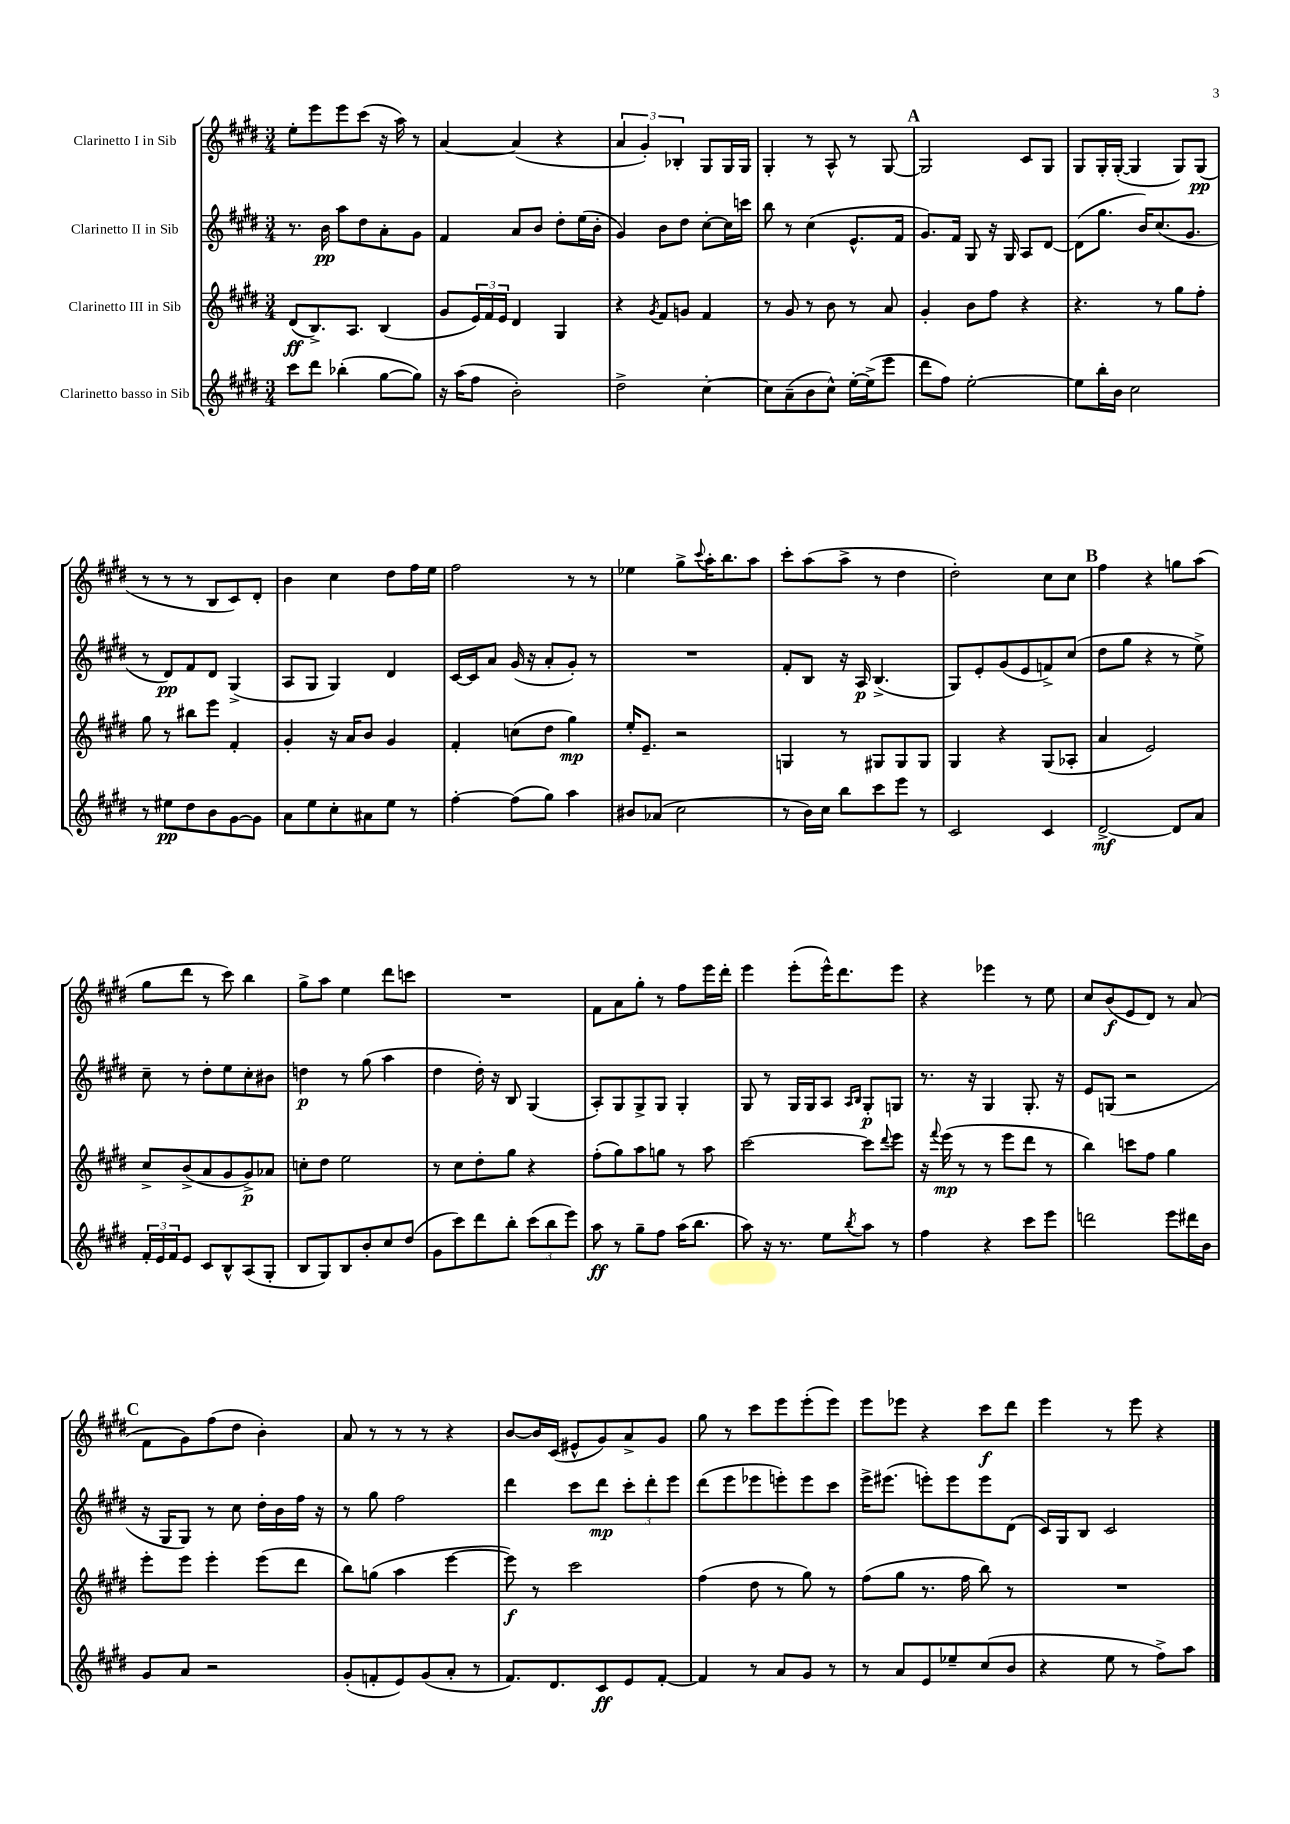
<<
\new StaffGroup <<
\new Staff = "s0" \with { instrumentName = "Clarinetto I in Sib" } {
    \clef treble \key e \major \numericTimeSignature \time 3/4
    e''8-. e'''8 e'''8 cis'''8( r16 a''16) r8 |
    a'4~ a'4( r4 |
    \tuplet 3/2 { a'4 gis'4-.) bes4-. } gis8 gis16 gis16 |
    gis4-. r8 a8-^ r8 gis8~ |
    \mark \markup { \bold "A" } gis2 cis'8 gis8 |
    gis8 gis16-. gis16~-.( gis4 gis8) gis8\pp( |
    r8 r8 r8 b8 cis'8) dis'8-. |
    b'4 cis''4 dis''8 fis''16 e''16 |
    fis''2 r8 r8 |
    ees''4 gis''8-> \appoggiatura { cis'''8 } a''16-. b''8. a''8 |
    cis'''8-. a''8( a''8-> r8 dis''4 |
    dis''2-.) cis''8 cis''8 |
    \mark \markup { \bold "B" } fis''4 r4 g''8 a''8( |
    gis''8 dis'''8 r8 cis'''8) b''4 |
    gis''8-> a''8 e''4 dis'''8 c'''8 |
    R2. |
    fis'8 a'8 gis''8-. r8 fis''8 e'''16 dis'''16-. |
    e'''4 e'''8-.( e'''16-^) dis'''8. e'''8 |
    r4 ees'''4 r8 e''8 |
    cis''8 b'8\f( e'8 dis'8) r8 a'8( |
    \mark \markup { \bold "C" } fis'8 gis'8) fis''8( dis''8 b'4-.) |
    a'8 r8 r8 r8 r4 |
    b'8~ b'16 cis'16( eis'8-^ gis'8) a'8-> gis'8 |
    gis''8 r8 cis'''8 e'''8 e'''8-.( e'''8) |
    e'''8 ees'''8 r4 cis'''8\f dis'''8 |
    e'''4 r8 e'''8 r4 \bar "|." |
}
\new Staff = "s1" \with { instrumentName = "Clarinetto II in Sib" } {
    \clef treble \key e \major \numericTimeSignature \time 3/4
    r8. b'16\pp a''8 dis''8 a'8-. gis'8 |
    fis'4 a'8 b'8 dis''8-. e''16( b'16-. |
    gis'4) b'8 dis''8 cis''8~-. cis''16 c'''16 |
    b''8 r8 cis''4( e'8.-^ fis'16 |
    \mark \markup { \bold "A" } gis'8.) fis'16 gis8 r16 gis16 a8 dis'8~ |
    dis'8( gis''8. b'16) cis''8.( gis'8. |
    r8 dis'8\pp) fis'8 dis'8 gis4->( |
    a8 gis8 gis4) dis'4 |
    cis'16~ cis'16 a'8 gis'16( r16 a'8-. gis'8-.) r8 |
    R2. |
    fis'8-. b8 r16 a16\p b4.->( |
    gis8) e'8-. gis'8( e'8 f'8->) cis''8( |
    \mark \markup { \bold "B" } dis''8 gis''8 r4 r8 e''8->) |
    cis''8-- r8 dis''8-. e''8 cis''8-. bis'8 |
    d''4\p r8 gis''8( a''4 |
    dis''4 dis''16-.) r16 b8 gis4( |
    a8-.) gis8 gis8-> gis8 gis4-. |
    gis8 r8 gis16 gis16 a8 \grace { a16 b16 } gis8-.\p g8 |
    r8. r16 gis4 gis8.-. r16 |
    e'8 g8( r2 |
    \mark \markup { \bold "C" } r16 gis16 gis8) r8 cis''8 dis''16-. b'16 fis''16 r16 |
    r8 gis''8 fis''2 |
    dis'''4 cis'''8 dis'''8\mp \tuplet 3/2 { cis'''8-. dis'''8-. e'''8 } |
    dis'''8( e'''8 ees'''8 e'''8-.) e'''8 cis'''8 |
    e'''16-> eis'''8.( e'''8-.) e'''8 e'''8 dis'8( |
    cis'16) gis16 b8 cis'2 \bar "|." |
}
\new Staff = "s2" \with { instrumentName = "Clarinetto III in Sib" } {
    \clef treble \key e \major \numericTimeSignature \time 3/4
    dis'8\ff( b8.->) a8. b4( |
    gis'8 \tuplet 3/2 { e'16) fis'16 e'16 } dis'4 gis4 |
    r4 \acciaccatura { gis'8 } fis'8 g'8 fis'4 |
    r8 gis'8 r8 b'8 r8 a'8 |
    \mark \markup { \bold "A" } gis'4-. b'8 fis''8 r4 |
    r4. r8 gis''8 fis''8-. |
    gis''8 r8 bis''8 e'''8 fis'4-. |
    gis'4-. r16 a'16 b'8 gis'4 |
    fis'4-. c''8( dis''8 gis''4\mp) |
    e''16-. e'8.-- r2 |
    g4 r8 gis8 gis8 gis8 |
    gis4 r4 gis8( aes8-. |
    \mark \markup { \bold "B" } a'4 e'2) |
    cis''8-> b'8->( a'8 gis'8 gis'8->\p) aes'8 |
    c''8-. dis''8 e''2 |
    r8 cis''8 dis''8-. gis''8 r4 |
    fis''8-.( gis''8) a''8 g''8 r8 a''8 |
    cis'''2~ cis'''8 \appoggiatura { dis'''8 } e'''8 |
    r16 \appoggiatura { fis'''8 } e'''16\mp( r8 r8 e'''8 dis'''8 r8 |
    b''4) c'''8 fis''8 gis''4 |
    \mark \markup { \bold "C" } e'''8-. e'''8 e'''4-. e'''8( dis'''8 |
    b''8) g''8( a''4 e'''4~ |
    e'''8\f) r8 cis'''2 |
    fis''4( dis''8 r8 gis''8) r8 |
    fis''8( gis''8 r8. fis''16 b''8) r8 |
    R2. \bar "|." |
}
\new Staff = "s3" \with { instrumentName = "Clarinetto basso in Sib" } {
    \clef treble \key e \major \numericTimeSignature \time 3/4
    cis'''8 dis'''8 bes''4-.( gis''8~ gis''8) |
    r16 a''16( fis''8 b'2-.) |
    dis''2-> cis''4~-. |
    cis''8 a'8--( b'8 cis''8-^) e''16~-. e''16->( e'''8 |
    \mark \markup { \bold "A" } dis'''8 fis''8) e''2~-. |
    e''8 b''16-. b'16 cis''2 |
    r8 eis''8\pp dis''8 b'8 gis'8~ gis'8 |
    a'8 e''8 cis''8-. ais'8 e''8 r8 |
    fis''4~-. fis''8( gis''8) a''4 |
    bis'8 aes'8( cis''2 |
    r8 b'16) cis''16 b''8 cis'''8 e'''8 r8 |
    cis'2 cis'4 |
    \mark \markup { \bold "B" } dis'2~->\mf dis'8 a'8 |
    \tuplet 3/2 { fis'16-. e'16 fis'16 } e'8 cis'8 b8-^ a8( gis8-. |
    b8 gis8) b8 b'8-. cis''8 dis''8( |
    gis'8 cis'''8) dis'''8 b''8-. \tuplet 3/2 { cis'''8( b''8 e'''8) } |
    a''8\ff r8 gis''8-- fis''8 a''16( b''8. |
    a''8) r16 r8. e''8 \acciaccatura { b''8 } a''8 r8 |
    fis''4 r4 cis'''8 e'''8 |
    d'''2 e'''8 dis'''16 b'16 |
    \mark \markup { \bold "C" } gis'8 a'8 r2 |
    gis'8-.( f'8-. e'8) gis'8( a'8-. r8 |
    fis'8.) dis'8. cis'8\ff e'8 fis'8~-. |
    fis'4 r8 a'8 gis'8 r8 |
    r8 a'8 e'8 ees''8-- cis''8( b'8 |
    r4 e''8 r8 fis''8->) a''8 \bar "|." |
}
>>
>>
\layout { \context { \Score \remove "Bar_number_engraver" } }
